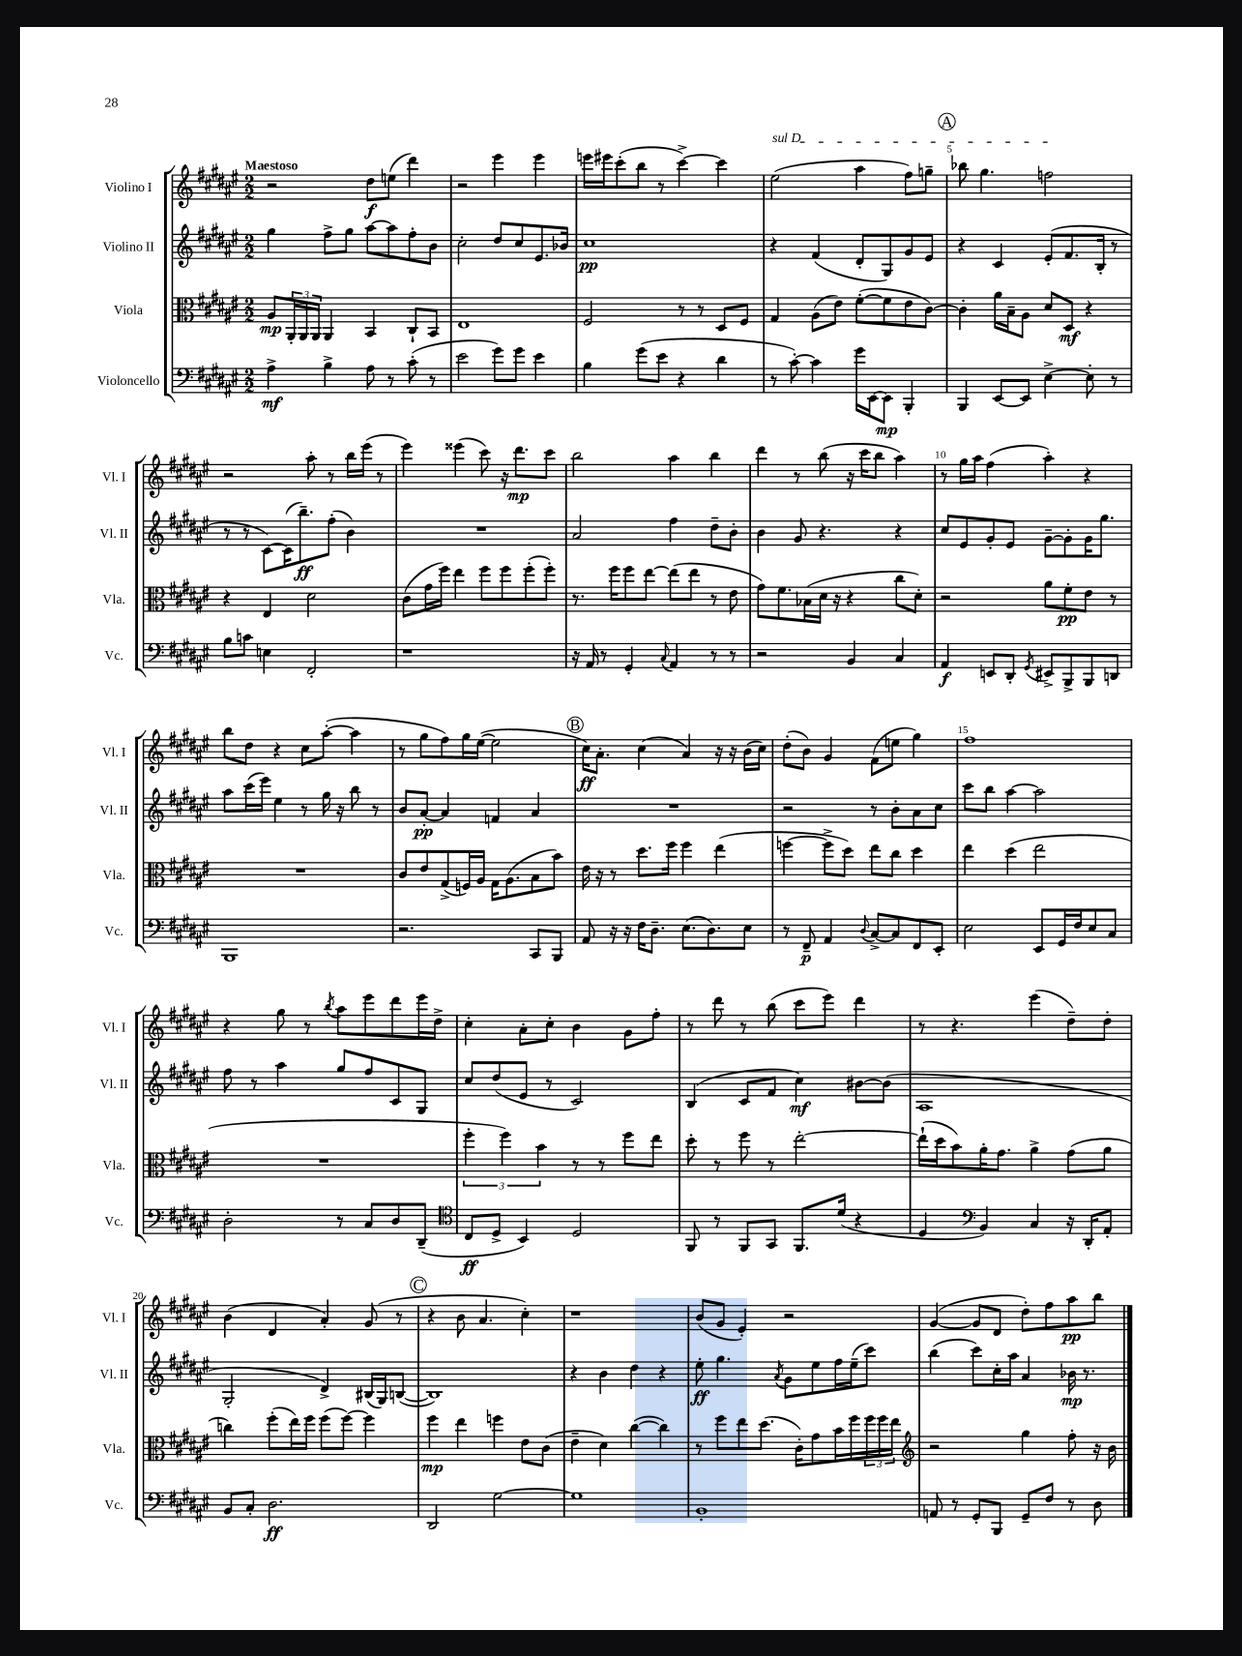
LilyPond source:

<<
\new StaffGroup <<
\new Staff = "s0" \with { instrumentName = "Violino I" shortInstrumentName = "Vl. I" } {
    \clef treble \key fis \major \numericTimeSignature \time 2/2 \tempo "Maestoso"
    r2 dis''8\f e''8( dis'''4) |
    r2 eis'''4 eis'''4 |
    e'''16 eis'''16 cis'''8-.( b''8 r8 cis'''4~->) cis'''4 |
    \once \override TextSpanner.bound-details.left.text = \markup { \italic "sul D" } eis''2\startTextSpan( ais''4 fis''8) g''8-- |
    \mark \markup { \circle "A" } bes''8 gis''4. f''2\stopTextSpan |
    r2 ais''8-. r8 b''16 eis'''16( r8 |
    eis'''4) eisis'''4( cis'''8) r16 dis'''8.\mp cis'''8 |
    b''2 ais''4 b''4 |
    dis'''4 r8 b''8( r16 cis'''16 b''8 ais''4) |
    r8 gis''16 ais''16 fis''4( ais''4-.) r4 |
    b''8 dis''8 r4 cis''8 ais''8~-.( ais''4 |
    r8 gis''8 fis''8) gis''16 eis''16~( eis''2 |
    \mark \markup { \circle "B" } cis''16\ff) ais'8.-. cis''4( ais'4) r16 r16 b'16( cis''16) |
    dis''8-.( b'8) gis'4 fis'8( e''8 gis''4) |
    fis''1 |
    r4 gis''8 r8 \acciaccatura { b''8 } ais''8 eis'''8 dis'''8 eis'''16 dis''16-> |
    cis''4-. ais'8-. cis''8-. b'4 gis'8 fis''8-. |
    r8 dis'''8 r8 b''8( cis'''8 eis'''8) dis'''4 |
    r8 r4. eis'''4( dis''8--) dis''8-. |
    b'4( dis'4 ais'4-.) gis'8( r8 |
    \mark \markup { \circle "C" } r4 b'8 ais'4. cis''4-.) |
    r1 |
    b'8( gis'8 eis'4-.) r2 |
    gis'4~( gis'8 dis'8 dis''8-.) fis''8 ais''8\pp b''8 \bar "|." |
}
\new Staff = "s1" \with { instrumentName = "Violino II" shortInstrumentName = "Vl. II" } {
    \clef treble \key fis \major \numericTimeSignature \time 2/2
    gis''4 fis''8-> gis''8 ais''8~ ais''8 fis''8-. b'8 |
    cis''2-. dis''8 cis''8 eis'8. bes'16 |
    cis''1\pp |
    r4 fis'4( dis'8-. gis8) gis'8 eis'8 |
    \mark \markup { \circle "A" } r4 cis'4 eis'8-.( fis'8. b16-. r8 |
    r8 r8 cis'8~) cis'16( b''8.--\ff) fis''8-.( b'4) |
    R1 |
    ais'2 fis''4 dis''8-- b'8-. |
    b'4 gis'8 r4. r4 |
    cis''8 eis'8 gis'8-. eis'8 gis'8~-- gis'8-. gis'16 gis''8. |
    ais''8 cis'''16( eis'''16) eis''4 r8 gis''16 r16 b''8 r8 |
    b'8 ais'8~-.\pp ais'4 f'4 ais'4 |
    \mark \markup { \circle "B" } R1 |
    r2 r8 b'8-. ais'8 cis''8 |
    cis'''8 b''8 ais''4~ ais''2 |
    fis''8 r8 ais''4 gis''8 fis''8 cis'8 gis8 |
    cis''8 dis''8( eis'8 r8 cis'2) |
    b4( cis'8 fis'8 cis''4\mf) bis'8~ bis'8( |
    ais1 |
    gis2-. dis'4->) bis16( gis16) b8~( |
    \mark \markup { \circle "C" } b1) |
    r4 b'4 dis''4 r4 |
    eis''8-.\ff gis''4. \acciaccatura { ais'8 } gis'8 eis''8 fis''16 eis''16--( cis'''8) |
    b''4( cis'''8) cis''16-. ais''16 ais'4 bes'16\mp r8. \bar "|." |
}
\new Staff = "s2" \with { instrumentName = "Viola" shortInstrumentName = "Vla." } {
    \clef alto \key fis \major \numericTimeSignature \time 2/2
    ais8\mp \tuplet 3/2 { ais,16-. ais,16 ais,16 } ais,4 b,4 cis8-! b,8 |
    eis1 |
    fis2 r8 r8 dis8 fis8 |
    gis4 ais8( eis'8) fis'8~-.( fis'8 eis'8 cis'8~) |
    \mark \markup { \circle "A" } cis'4-. ais'16 b16-- ais8 dis'8 dis8\mf r4 |
    r4 eis4 dis'2 |
    cis'8( gis'16 fis''16) eis''4 fis''8 fis''8 fis''8-.( fis''8-.) |
    r8. fis''16 fis''8 eis''8~ eis''8( eis''8 r8 eis'8 |
    gis'8) fis'8. bes16( dis'16 r16 r4 cis''8 dis'8-.) |
    r2 ais'8 fis'8-.\pp eis'8 r8 |
    R1 |
    cis'8 eis'8 gis8->( f16) ais16 gis16 ais8.( b8 b'8) |
    \mark \markup { \circle "B" } eis'16 r16 r8 dis''8. fis''16 fis''4 eis''4( |
    f''4~ f''8-> dis''8) eis''8 cis''8 dis''4 |
    eis''4 dis''4( eis''2 |
    R1 |
    \tuplet 3/2 { fis''4-. fis''4) b'4 } r8 r8 fis''8 eis''8 |
    dis''8-. r8 fis''8 r8 eis''2~-. |
    eis''16-!( dis''16 b'8) ais'16-. gis'8. ais'4-> gis'8( ais'8 |
    c''4) fis''8-.( eis''16) fis''16 fis''8( fis''8~) fis''4 |
    \mark \markup { \circle "C" } fis''4\mp eis''4 f''4 eis'8 cis'8( |
    eis'4-- dis'4) cis''4~( cis''4) |
    r8 fis''8 eis''8 dis''8.( cis'16-.) gis'8 b'16 fis''16 \tuplet 3/2 { fis''16 fis''16 eis''16 } |
    \clef treble r2 gis''4 fis''8-. r16 b'16 \bar "|." |
}
\new Staff = "s3" \with { instrumentName = "Violoncello" shortInstrumentName = "Vc." } {
    \clef bass \key fis \major \numericTimeSignature \time 2/2
    ais4->\mf b4-> ais8 r8 cis'8-.( r8 |
    eis'2 gis'8) gis'8 eis'4 |
    b4 gis'8( eis'8 r4 dis'4 |
    r8 cis'8~-.) cis'4 gis'16 eis,16~ eis,8\mp b,,4-. |
    \mark \markup { \circle "A" } b,,4 eis,8~ eis,8 eis4~-> eis8-. r8 |
    b8 c'8 e4 fis,2-. |
    r1 |
    r16 ais,16 r8 gis,4-. \appoggiatura { cis8 } ais,4 r8 r8 |
    r2 b,4 cis4 |
    ais,4\f e,8 dis,8-. \acciaccatura { gis,8 } eis,8-> b,,8-> b,,8 d,8 |
    b,,1 |
    r2. cis,8 b,,8 |
    \mark \markup { \circle "B" } ais,8 r16 r16 fis16 dis8.-- eis8.( dis8.) eis8 |
    r8 fis,8--\p ais,4 \appoggiatura { dis8 } cis8~-> cis8 fis,8 eis,8-. |
    eis2 eis,8 gis,16 fis16 eis8 cis8 |
    dis2-. r8 cis8 dis8 dis,8--( |
    \clef tenor cis8\ff dis8-> b,4) dis2 |
    fis,8 r8 fis,8 gis,8 fis,8. dis'16( r4 |
    dis4 \clef bass b,4) cis4 r16 dis,16-. ais,8-. |
    b,8 cis8-. dis2.\ff |
    \mark \markup { \circle "C" } dis,2 gis2~ |
    gis1 |
    b,1-. |
    a,8 r8 gis,8-. b,,8 gis,8-- fis8 r8 dis8 \bar "|." |
}
>>
>>
